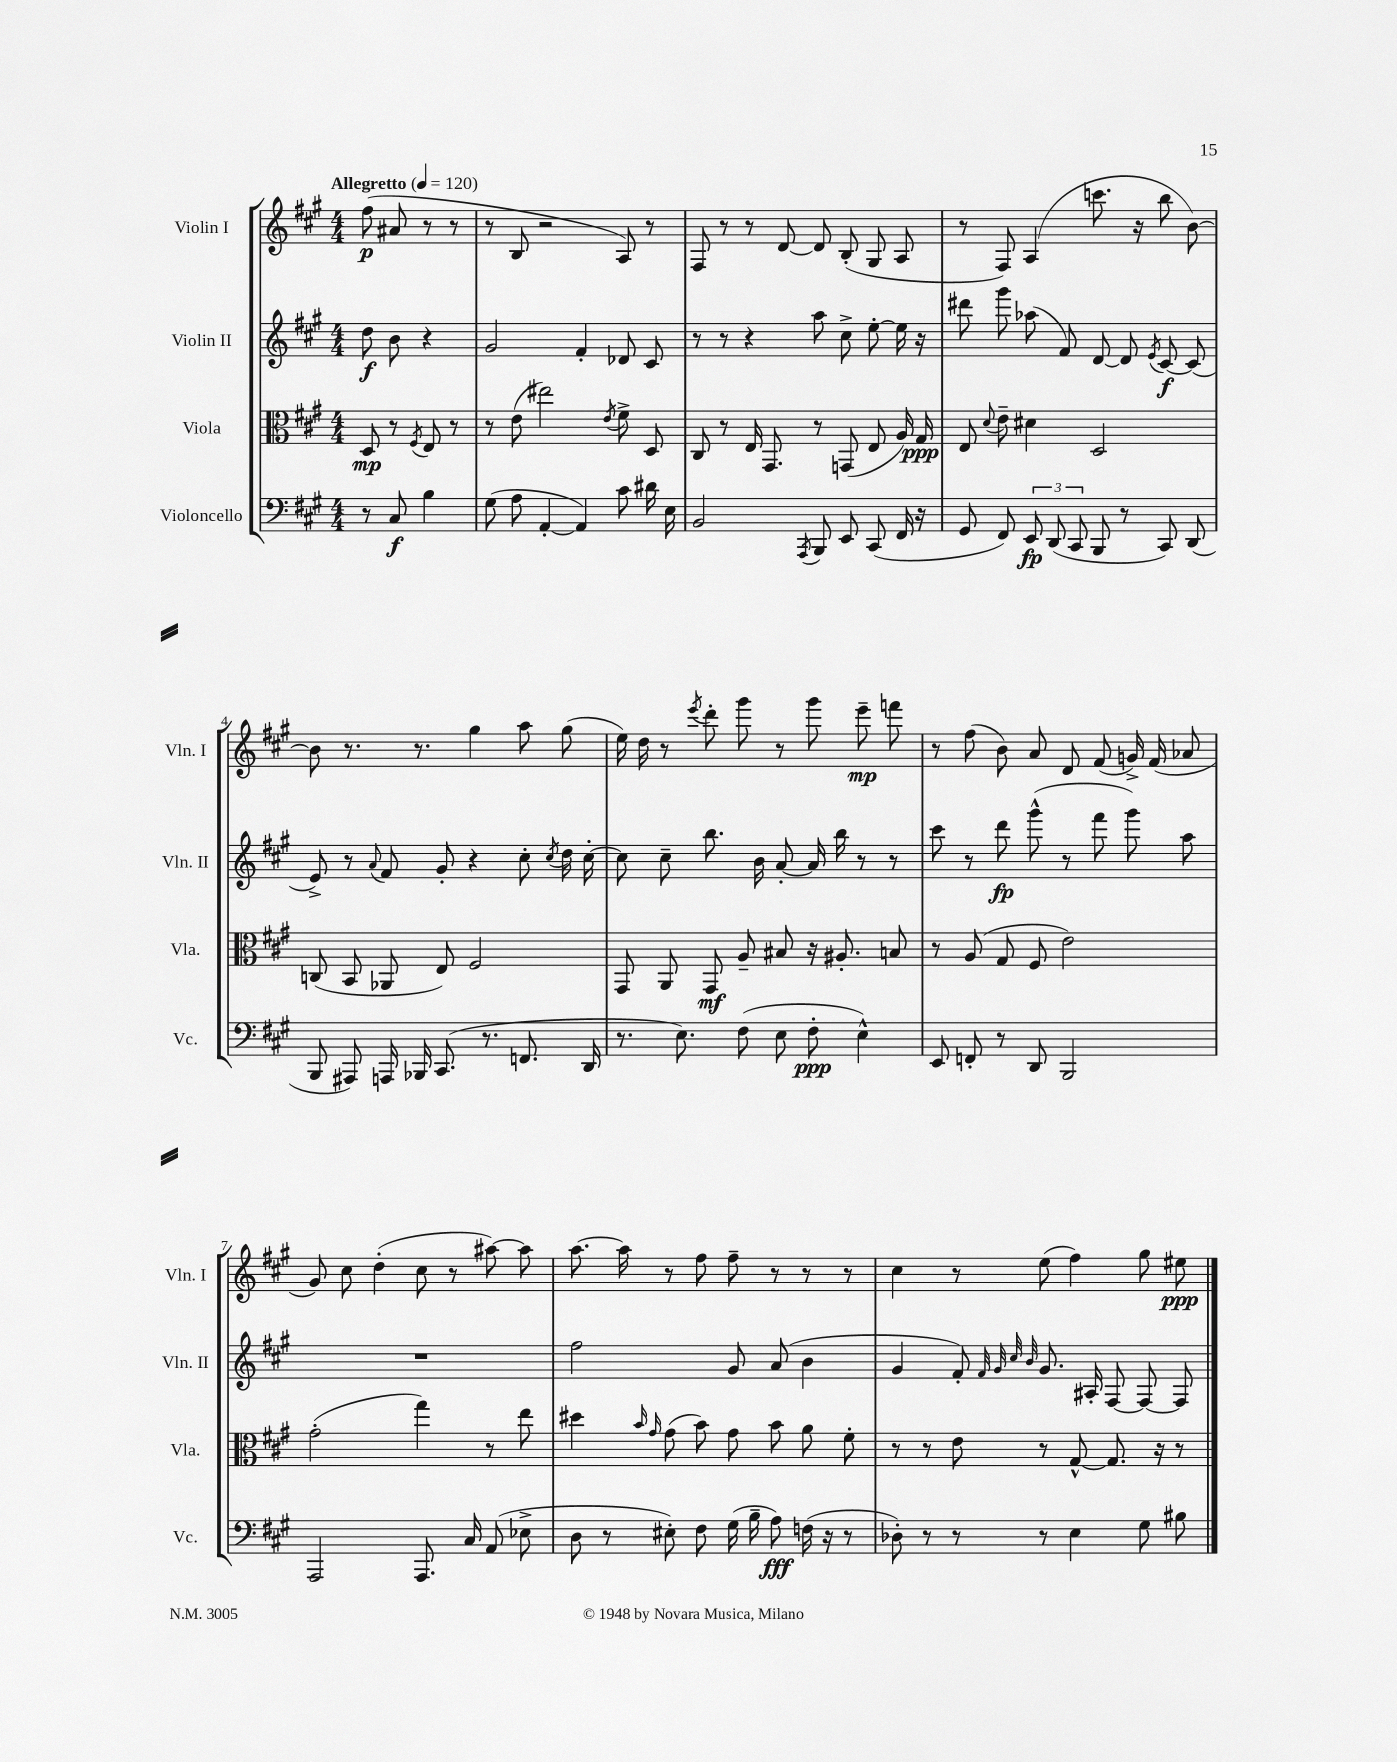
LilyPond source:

<<
\new StaffGroup <<
\new Staff = "s0" \with { instrumentName = "Violin I" shortInstrumentName = "Vln. I" } {
    \clef treble \key a \major \numericTimeSignature \time 4/4 \partial 2 \tempo "Allegretto" 4 = 120
    \autoBeamOff fis''8\p( ais'8 r8 r8 |
    r8 b8 r2 a8) r8 |
    fis8 r8 r8 d'8~ d'8 b8-.( gis8 a8 |
    r8 fis8) a4( c'''8. r16 b''8 b'8~) |
    b'8 r8. r8. gis''4 a''8 gis''8( |
    e''16) d''16 r8 \acciaccatura { e'''8 } d'''8-. gis'''8 r8 gis'''8 e'''8--\mp f'''8 |
    r8 fis''8( b'8) a'8 d'8 fis'8( g'16->) fis'16( aes'8 |
    gis'8) cis''8 d''4-.( cis''8 r8 ais''8~) ais''8 |
    a''8.~ a''16 r8 fis''8 fis''8-- r8 r8 r8 |
    cis''4 r8 e''8( fis''4) gis''8 eis''8\ppp \bar "|." |
}
\new Staff = "s1" \with { instrumentName = "Violin II" shortInstrumentName = "Vln. II" } {
    \clef treble \key a \major \numericTimeSignature \time 4/4 \partial 2
    \autoBeamOff d''8\f b'8 r4 |
    gis'2 fis'4-. des'8 cis'8 |
    r8 r8 r4 a''8 cis''8-> e''8~-. e''16 r16 |
    dis'''8 gis'''8 aes''8( fis'8) d'8~ d'8 \acciaccatura { e'8 } cis'8~\f cis'8( |
    e'8->) r8 \appoggiatura { a'8 } fis'8 gis'8-. r4 cis''8-. \acciaccatura { cis''8 } d''16 cis''16~-. |
    cis''8 cis''8-- b''8. b'16 a'8~-. a'16 b''16 r8 r8 |
    cis'''8 r8 d'''8\fp gis'''8-^( r8 fis'''8 gis'''8) a''8 |
    R1 |
    fis''2 gis'8 a'8( b'4 |
    gis'4 fis'8-.) \grace { fis'32 gis'32 cis''32 b'32 } gis'8. ais16-. fis8~ fis8~ fis8 \bar "|." |
}
\new Staff = "s2" \with { instrumentName = "Viola" shortInstrumentName = "Vla." } {
    \clef alto \key a \major \numericTimeSignature \time 4/4 \partial 2
    \autoBeamOff d8\mp r8 \acciaccatura { fis8 } e8 r8 |
    r8 e'8( eis''2) \acciaccatura { e'8 } fis'8-> d8 |
    cis8 r8 e16 gis,8. r8 g,8( e8 a16) gis16\ppp |
    e8 \appoggiatura { d'8 } e'8-- dis'4 d2 |
    c8( b,8 aes,8 e8) fis2 |
    gis,8 a,8 gis,8\mf a8-- bis8 r16 ais8.-. b8 |
    r8 a8( gis8 fis8 e'2) |
    gis'2-.( gis''4) r8 e''8 |
    dis''4 \grace { b'16 gis'16 } gis'8( b'8) gis'8 b'8 a'8 fis'8-. |
    r8 r8 e'8 r8 gis8~-^ gis8. r16 r8 \bar "|." |
}
\new Staff = "s3" \with { instrumentName = "Violoncello" shortInstrumentName = "Vc." } {
    \clef bass \key a \major \numericTimeSignature \time 4/4 \partial 2
    \autoBeamOff r8 cis8\f b4 |
    gis8( a8 a,4~-. a,4) cis'8 dis'16 e16 |
    b,2 \acciaccatura { a,,8 } b,,8 e,8 cis,8( fis,16 r16 |
    gis,8 fis,8) \tuplet 3/2 { e,8\fp d,8( cis,8 } b,,8 r8 cis,8) d,8( |
    b,,8 ais,,8) a,,16 bes,,16 cis,8.( r8. f,8. d,16 |
    r8. e8.) fis8( e8 fis8-.\ppp e4-^) |
    e,8 f,8-. r8 d,8 b,,2 |
    a,,2 a,,8. cis16 a,8( ees8-> |
    d8 r8 eis8-.) fis8 gis16( b16-- a8\fff) f16( r16 r8 |
    des8-.) r8 r8 r8 e4 gis8 bis8 \bar "|." |
}
>>
>>
